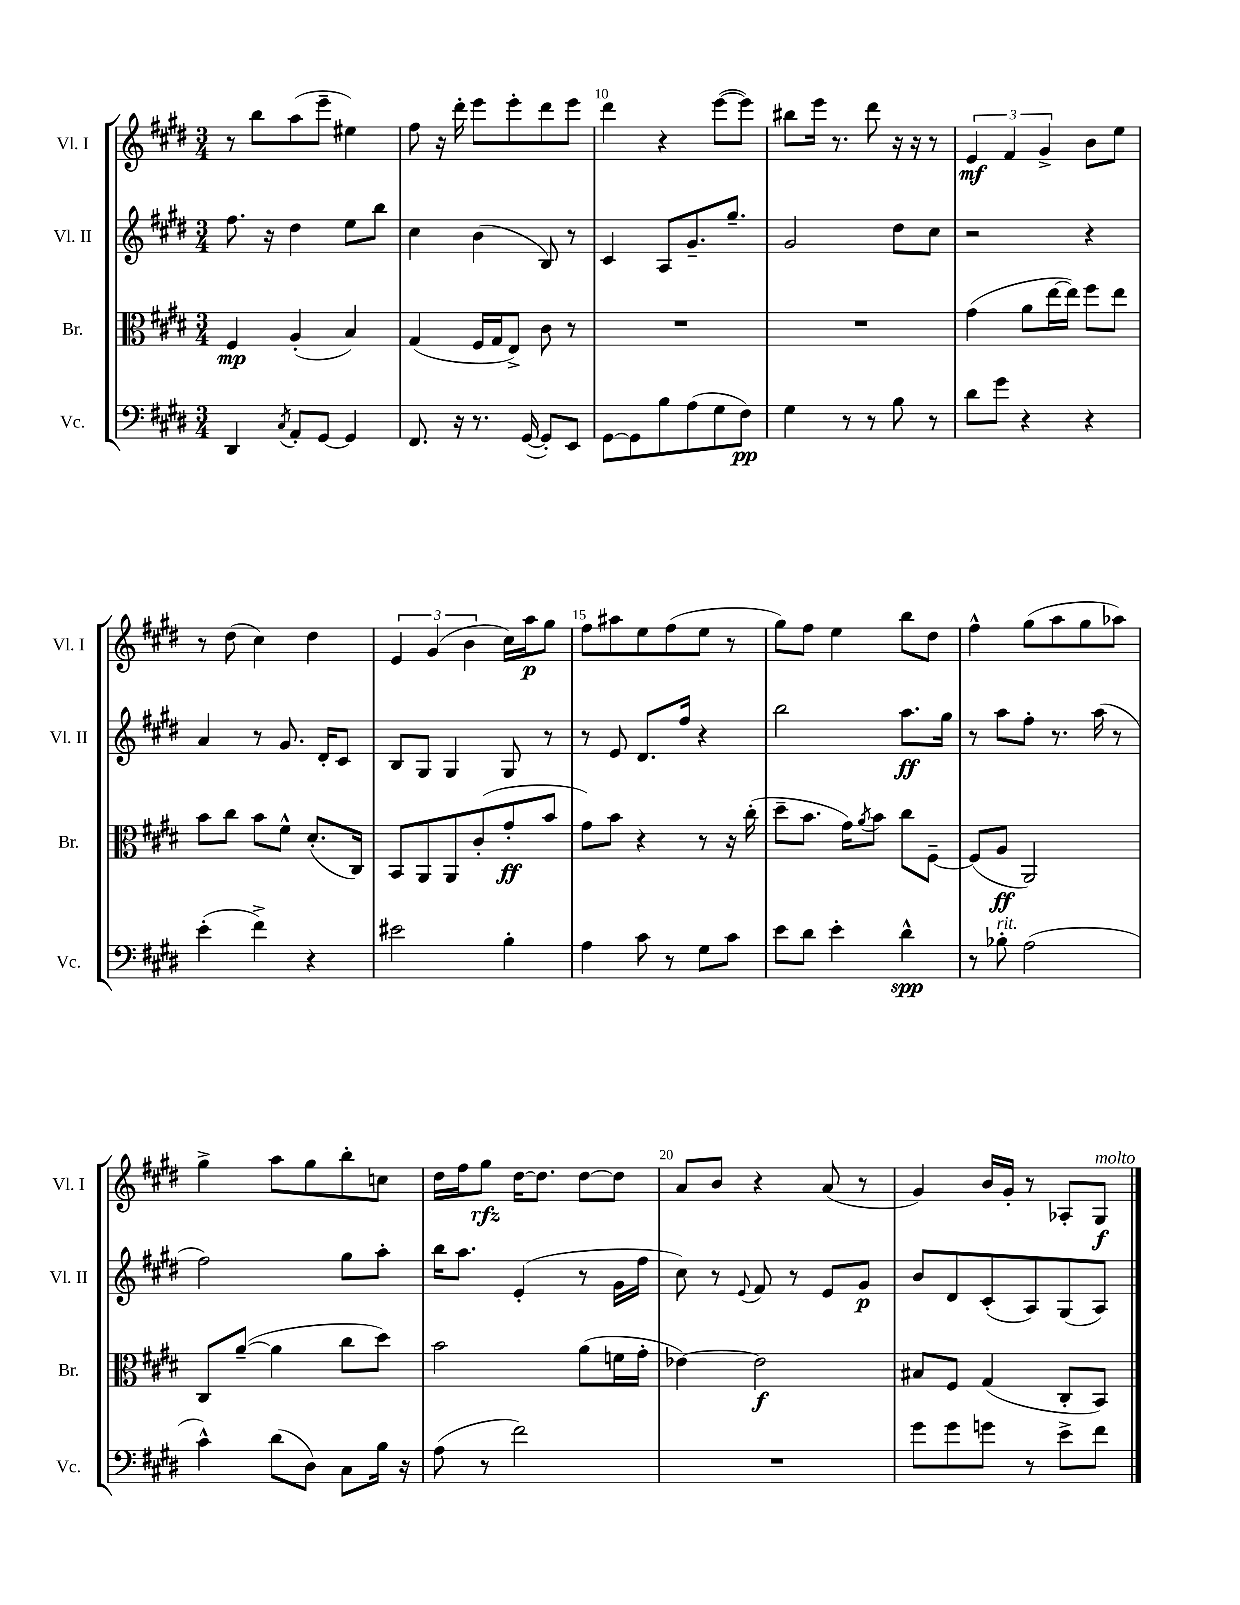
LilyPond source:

<<
\new StaffGroup <<
\new Staff = "s0" \with { instrumentName = "Vl. I" shortInstrumentName = "Vl. I" } {
    \clef treble \key e \major \numericTimeSignature \time 3/4
    r8 b''8 a''8( e'''8-- eis''4) |
    fis''8 r16 dis'''16-. e'''8 e'''8-. dis'''8 e'''8 |
    dis'''4 r4 e'''8~( e'''8) |
    bis''8 e'''16 r8. dis'''8 r16 r16 r8 |
    \tuplet 3/2 { e'4\mf fis'4 gis'4-> } b'8 e''8 |
    r8 dis''8( cis''4) dis''4 |
    \tuplet 3/2 { e'4 gis'4( b'4 } cis''16) a''16\p gis''8 |
    fis''8 ais''8 e''8 fis''8( e''8 r8 |
    gis''8) fis''8 e''4 b''8 dis''8 |
    fis''4-^ gis''8( a''8 gis''8 aes''8) |
    gis''4-> a''8 gis''8 b''8-. c''8 |
    dis''16 fis''16 gis''8\rfz dis''16~ dis''8. dis''8~ dis''8 |
    a'8 b'8 r4 a'8( r8 |
    gis'4) b'16 gis'16-. r8 aes8-. gis8\f^\markup { \italic "molto" } \bar "|." |
}
\new Staff = "s1" \with { instrumentName = "Vl. II" shortInstrumentName = "Vl. II" } {
    \clef treble \key e \major \numericTimeSignature \time 3/4
    fis''8. r16 dis''4 e''8 b''8 |
    cis''4 b'4( b8) r8 |
    cis'4 a8 gis'8.-- gis''8.-- |
    gis'2 dis''8 cis''8 |
    r2 r4 |
    a'4 r8 gis'8. dis'16-. cis'8 |
    b8 gis8 gis4 gis8 r8 |
    r8 e'8 dis'8. fis''16 r4 |
    b''2 a''8.\ff gis''16 |
    r8 a''8 fis''8-. r8. a''16( r8 |
    fis''2) gis''8 a''8-. |
    b''16 a''8. e'4-.( r8 gis'16 fis''16 |
    cis''8) r8 \appoggiatura { e'8 } fis'8 r8 e'8 gis'8\p |
    b'8 dis'8 cis'8-.( a8) gis8( a8) \bar "|." |
}
\new Staff = "s2" \with { instrumentName = "Br." shortInstrumentName = "Br." } {
    \clef alto \key e \major \numericTimeSignature \time 3/4
    fis4\mp a4-.( b4) |
    gis4( fis16 gis16 e8->) cis'8 r8 |
    R2. |
    R2. |
    gis'4( a'8 e''16~ e''16) fis''8 e''8 |
    b'8 cis''8 b'8 fis'8-^ dis'8.-.( cis16) |
    b,8 a,8 a,8 cis'8-.( gis'8-.\ff b'8 |
    gis'8) b'8 r4 r8 r16 cis''16-.( |
    dis''8-- b'8. gis'16) \acciaccatura { a'8 } b'8 cis''8 fis8~-- |
    fis8( a8\ff a,2) |
    cis8 a'8~--( a'4 cis''8 dis''8) |
    b'2 a'8( f'16 gis'16-. |
    ees'4~) ees'2\f |
    bis8 fis8 gis4( cis8-. b,8) \bar "|." |
}
\new Staff = "s3" \with { instrumentName = "Vc." shortInstrumentName = "Vc." } {
    \clef bass \key e \major \numericTimeSignature \time 3/4
    dis,4 \acciaccatura { cis8 } a,8-. gis,8~ gis,4 |
    fis,8. r16 r8. gis,16~( gis,8-.) e,8 |
    gis,8~ gis,8 b8 a8( gis8 fis8\pp) |
    gis4 r8 r8 b8 r8 |
    dis'8 gis'8 r4 r4 |
    e'4-.( fis'4->) r4 |
    eis'2 b4-. |
    a4 cis'8 r8 gis8 cis'8 |
    e'8 dis'8 e'4-. dis'4-^\spp |
    r8 bes8-.^\markup { \italic "rit." } a2( |
    cis'4-^) dis'8( dis8) cis8 b16 r16 |
    a8( r8 fis'2) |
    R2. |
    gis'8 gis'8 g'8 r8 e'8-> fis'8 \bar "|." |
}
>>
>>
\layout { \context { \Score currentBarNumber = #8 \override BarNumber.break-visibility = ##(#f #t #t) barNumberVisibility = #(every-nth-bar-number-visible 5) } }
